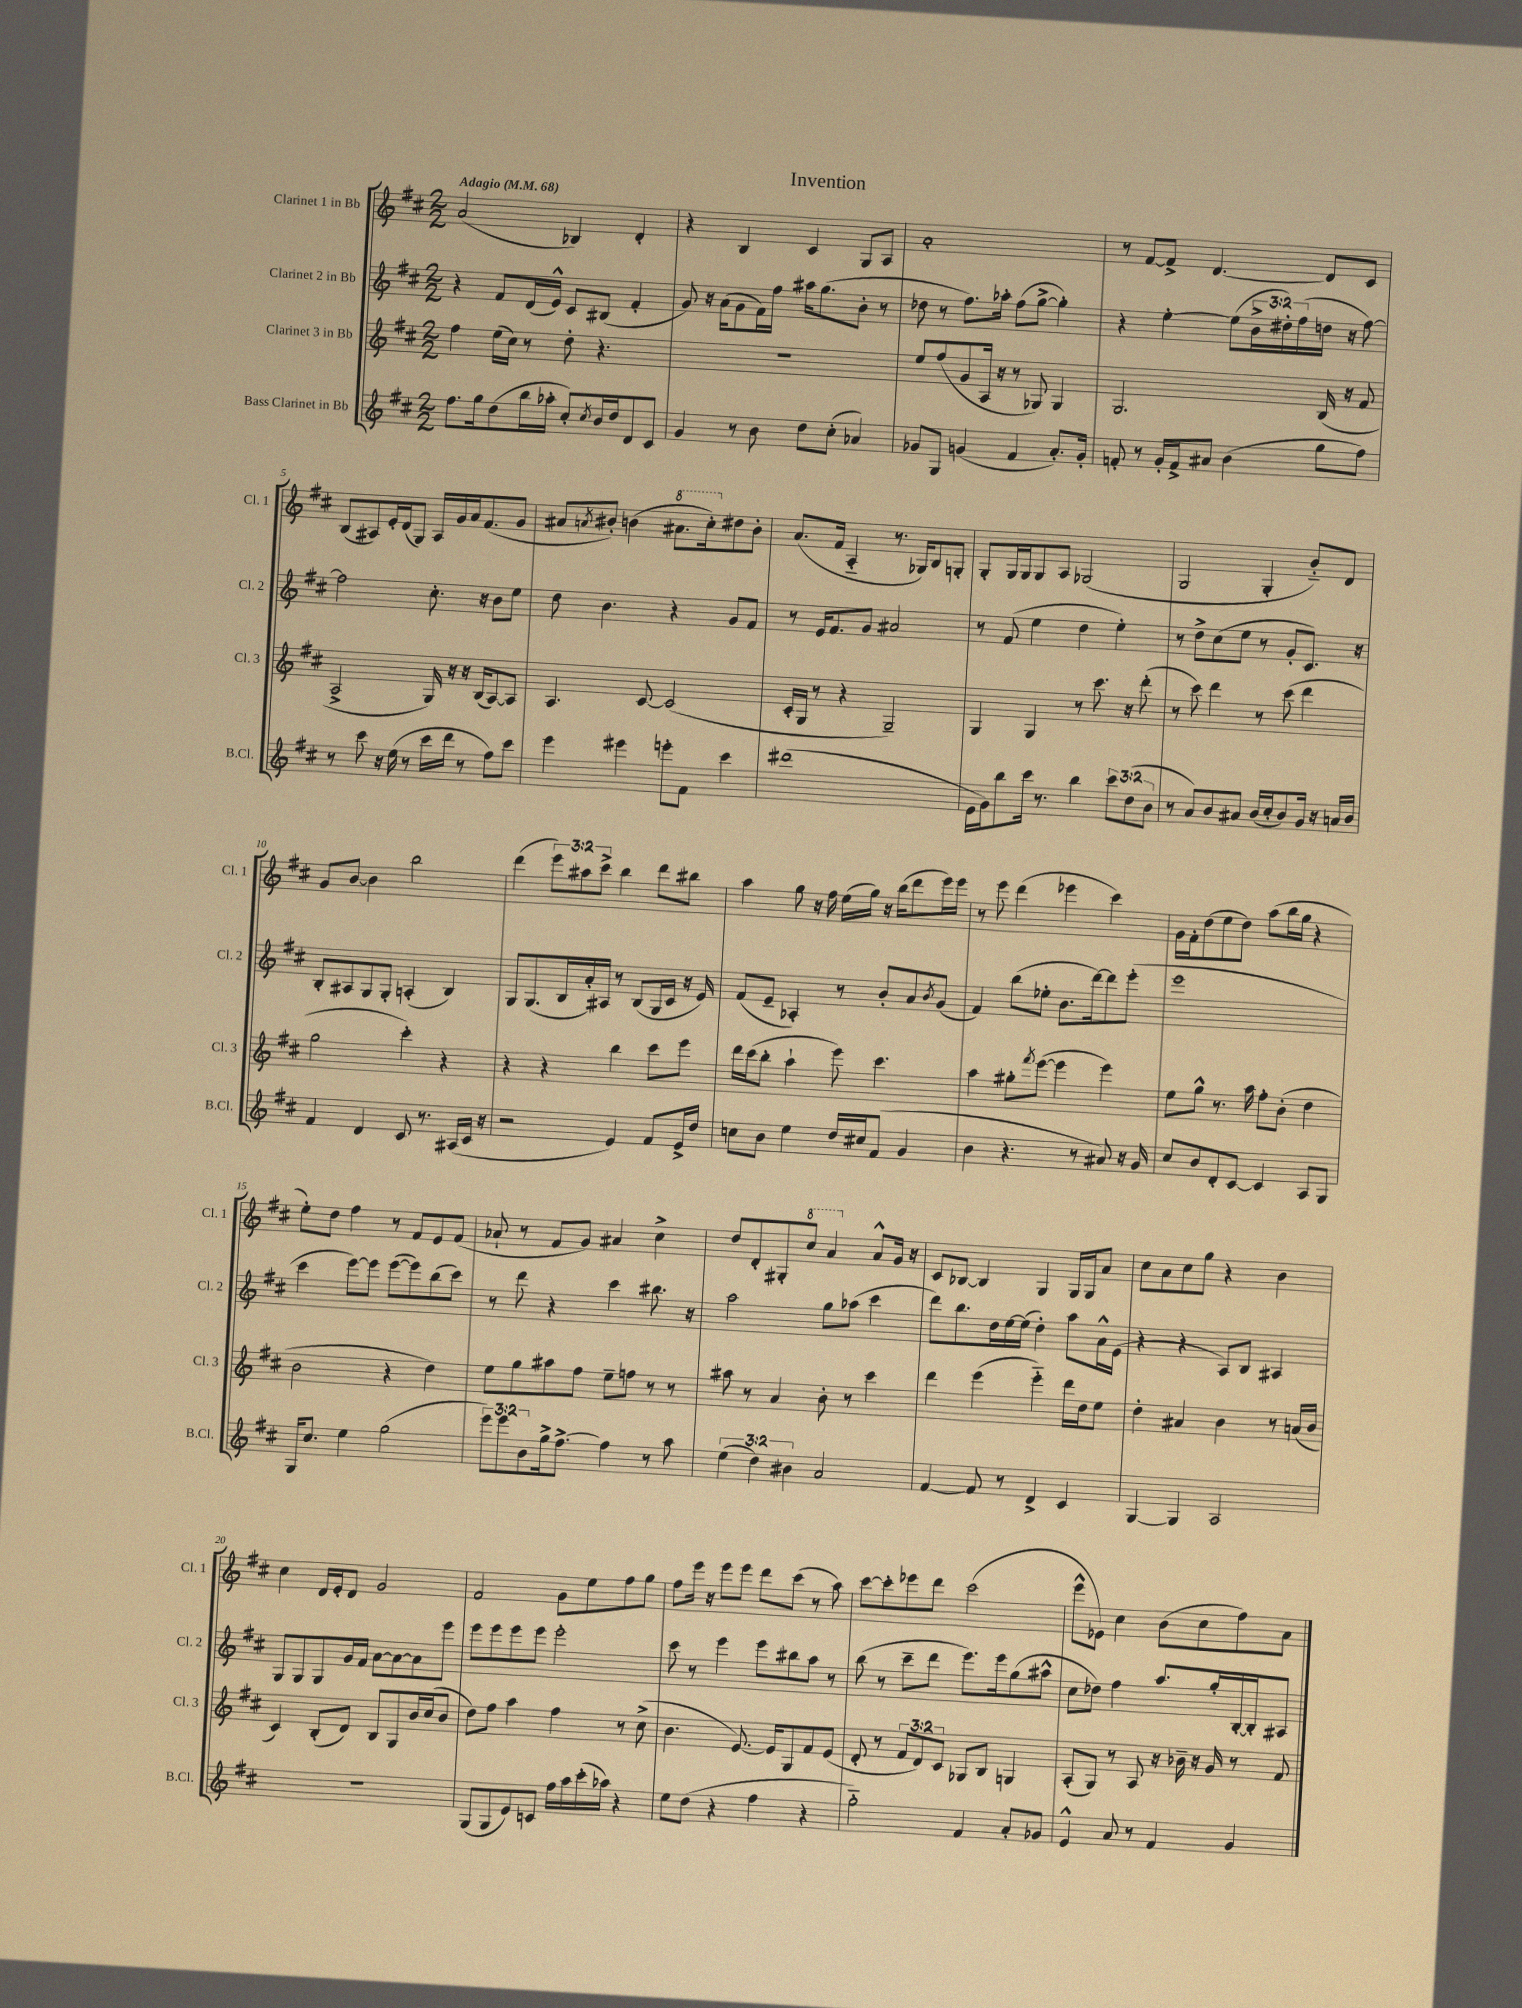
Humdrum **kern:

**kern	**kern	**kern	**kern
*staff4	*staff3	*staff2	*staff1
*clefG2	*clefG2	*clefG2	*clefG2
*k[f#c#]	*k[f#c#]	*k[f#c#]	*k[f#c#]
*M2/2	*M2/2	*M2/2	*M2/2
*MM68	*MM68	*MM68	*MM68
8.ff#\L	4ff#\	4r	(2a/
16gg\k	.	.	.
(8dd\	(16ee\LL	8f#/L	.
.	16cc#\JJ)	.	.
16bb\L	8r	(16d/L	.
16aa-'\JJ	.	16e^^/JJ)	.
8cc#'/L)	8dd'\	8c#/L	4B-/)
8qcc#/	.	.	.
16b/L	4.r	(8B#/J	.
16dd/J	.	.	.
8d/	.	4f#'/	4d'/
8c#/J	.	.	.
=	=	=	=
4g/	1r	8g/)	4r
.	.	16r	.
.	.	(16a\LK	.
8r	.	8g\	4B/
8b\	.	16f#\L)	.
.	.	16ff#\JJ	.
8dd\L	.	16aa#\LK	4c#/
.	.	(8.gg\	.
(8cc#'\J	.	.	.
4a-/)	.	8b'\J	8G/L
.	.	8r	8A/J
=	=	=	=
8g-/L	8ee/L	8dd-\	1a'
8G/J	(8ff#/	8r	.
(4g/	8g/	8.ff#\L)	.
.	16A/Jk	.	.
.	16r	16aa-'\Jk	.
4f#/	8r	(8ff#\L	.
.	8G-/)	[8gg^\J	.
8.a'/L)	4G-/	4gg'\])	.
16g'/Jk	.	.	.
=	=	=	=
8f'/	2.G/	4r	8r
8r	.	.	[8f#/L
16g'/LL	.	[4ee'\	8f#^/]J
16f^/J	.	.	.
8a#/J	.	.	[4.d/
(4b\	.	(8ee\]L	.
.	.	24b^\L	.
.	.	24dd#'\)	.
.	.	(24ff#\	.
8gg\L	(16B/	16dd\JJ	8d/]L
.	16r	16r	.
8ff#\J)	8f#/	[8ff#\)	8c#/J
=	=	=	=
8r	2A^/	2ff#\]	(8B/L
8ccc#\	.	.	8A#/)
16r	.	.	16e'/L
(16ee\	.	.	(16d/J
8r	.	.	8G/J)
16ccc#\LL	16G/)	8.cc#'\	16A#/LL
16ddd\JJ	16r	.	16g/
8r	16r	.	16a/J
.	(16B/LK	16r	(8.f#/
8ff#\L)	[8A/)	8b\L	.
8ccc#\J	8A/]J	8ee\J	8g/J
=	=	=	=
4eee\	4.A/	8dd\	8a#/L
.	.	.	8qa/
.	.	4.b\	8b#'/J)
4eee#\	.	.	(4b\
.	[8c#/	.	.
8eee'\L	(2c#/]	4r	8.aa#\L
8f#\J	.	.	.
.	.	.	16ccc#'\k)
4ccc#\	.	8g/L	8dd#\
.	.	8f#/J	8b'\J
=	=	=	=
(1ddd#	16c#'/LL	8r	(8.a/L
.	16G/JJ	.	.
.	8r	16e/LK	.
.	.	8.f#/	16f#/Jk
.	4r	.	4A'~/
.	.	8g/J	.
.	2G~/)	2a#/	8.r
.	.	.	16G-/LK)
.	.	.	8B/
.	.	.	8G'/J
=	=	=	=
16e\LL	4G/	8r	8G'/L
16g\J)	.	.	.
8bb\	.	(8f#/	16G/L
.	.	.	16G/J
16ccc#\Jk	4G/	4ee\	8G/
8.r	.	.	.
.	.	.	8A/J
4bb\	8r	4dd\	(2G-/
.	8.ccc#\	.	.
12ccc#\L	.	4ee'\)	.
.	16r	.	.
(12dd\	.	.	.
.	(8ddd'\	.	.
12b\J	.	.	.
=	=	=	=
8r	8r	8r	2G/
8a/L)	8ccc#\)	8dd^\L	.
8b/	4ddd\	(8cc#\	.
8a#/J	.	8ee\J	.
(16b/LL	8r	8r	4G'/
16cc#'/J	.	.	.
8b/)	(8ccc#\	8g'/L	.
16g/Jk	4ddd\	8.c#/J)	8b'~/L)
16r	.	.	.
16a/LL	.	.	8d/J
16b/JJ	.	16r	.
=	=	=	=
4f#/	2gg\	8B'/L	8g/L
.	.	8A#/	[8b/J
4d/	.	8G/	4b\]
.	.	8G'/J	.
8c#/	4ccc#'\)	(4A'/	2bb\
8.r	.	.	.
.	4r	4B/)	.
(16A#/LL	.	.	.
16c#/JJ	.	.	.
16r	.	.	.
=	=	=	=
2r	4r	8G/L	(4ddd\
.	.	(8.G/	.
.	4r	.	12eee\L)
.	.	16B/L	.
.	.	.	12aa#\
.	.	16a'/)	.
.	.	.	12ccc#^\J
.	.	16A#/JJ	.
4e/)	4bb\	8r	4bb\
.	.	(8B/L	.
8f#/L	8ccc#\L	16G/L	8ddd\L
.	.	16c#/JJ	.
16e^/L	8eee\J	16r	8bb#\J
16dd/JJ	.	16e/)	.
=	=	=	=
8cc\L	16ddd\LL	(8f#/L	4aa\
.	(16ccc#\J	.	.
8b\J	8bb'\J	8e~/J	.
4ee\	4aa`\	4A-'/)	8gg\
.	.	.	16r
.	.	.	16ff#\
16dd/LL	8eee\)	8r	(16ee\LL
16cc#/J	.	.	16gg\JJ)
(8f#/J	4.ccc#\	8b'/L	16r
.	.	.	(16bb\LK
4g/	.	8a/	8ddd\
.	.	8qb/	.
.	.	(8g/J	16eee\L)
.	.	.	16eee\JJ
=	=	=	=
4b\	4aa\	4f#/)	8r
.	.	.	8eee\
4.r	8gg#'\L	(8bb\L	(4ddd\
.	8qfff#/	.	.
.	([8eee\J	8ee-'\J	.
.	4eee\]	8.b\L	4eee-\
8r	.	.	.
.	.	[16ddd\k)	.
8a#/)	4eee\)	8ddd\]	4ccc#\)
16r	.	(8eee'\J	.
16g/	.	.	.
=	=	=	=
8cc#/L	8ee\L	1eee	16g\LL
.	.	.	16f#'\J
8b/	8gg^^\J	.	(8dd\
8d'/	8.r	.	8ee\
[8c#/J	.	.	8dd\J)
.	16aa\	.	.
4c#/]	8ff#'\L	.	(8aa\L
.	(8b'\J	.	16bb\L
.	.	.	16gg\JJ
8A/L	4dd\	.	4r
8G/J	.	.	.
=	=	=	=
16G/LK	2b\	4ccc#\	8ee'\L)
8.cc#/J	.	.	.
.	.	.	8dd\J
4ee\	.	[8eee\L)	4ff#\
.	.	8eee\]J	.
(2gg\	4r	([8eee\L	8r
.	.	8eee\])	8f#/L
.	4dd\)	(8bb\	8e/
.	.	8ccc#\J)	(8f#/J
=	=	=	=
12eee\L)	8ee\L	8r	8a-`/
12eee\	.	.	.
.	8gg\	8ddd\	8r
12b\	.	.	.
16gg^\k	8aa#\	4r	8f#/L
[8.ff#^\J	.	.	.
.	8ff#\J	.	8g/J)
4ff#\]	8ee~\L	4ccc#\	4a#/
.	8ff\J	.	.
8r	8r	8.bb#\	4cc#^\
8aa\	8r	.	.
.	.	16r	.
=	=	=	=
(6ee\	8aa#\	2aa\	8dd/L
.	8r	.	8d'/
6dd\)	.	.	.
.	4a/	.	8G#'/
6b#\	.	.	.
.	.	.	8ccc#/J
2a/	8b'\	8gg\L	4aa/
.	8r	(8aa-\J	.
.	4ccc#\	4ccc#\	8a^^/L
.	.	.	16g/Jk
.	.	.	16r
=	=	=	=
[4f#/	4ddd\	8ddd\L)	8c#/L
.	.	8.bb\	[8B-/J
8f#/]	(4eee\	.	4B-/]
.	.	16dd\L	.
8r	.	[16ee\	.
.	.	(16ee\]JJ	.
4d^/	4eee'~\)	4dd'\)	4G/
4c#/	16ddd\LL	8aa\L	16G/LL
.	16dd\J	.	16G/J
.	8ee\J	16a^^\L	8a/J
.	.	(16e\JJ	.
=	=	=	=
[4G/	4dd'\	4r	8cc#\L
.	.	.	8a\
4G/]	4a#/	4r	8cc#\
.	.	.	8gg\J
2A/	4b\	8A/L)	4r
.	.	8B/J	.
.	8r	4A#/	4b\
.	(16a/LL	.	.
.	16b/JJ	.	.
=	=	=	=
1r	4c#/)	8G/L	4cc#\
.	.	8G/	.
.	(8B'/L	8G/	16d/LL
.	.	.	16e'/J
.	8d/J)	16g/L	8d/J
.	.	16f#/JJ	.
.	8B/L	[8a\L	2g/
.	8G/	8a\_	.
.	16b/L	8a\]	.
.	(16cc#/J	.	.
.	8b/J	8eee\J	.
=	=	=	=
(8G/L	8dd\L)	8eee\L	2f#/
8G/	8ff#\J	8eee\	.
8e/)	4aa\	8eee\	.
8c/J	.	8eee\J	.
16ff#\LL	4ff#\	2eee'\	8g\L
16aa\	.	.	.
(16ccc#'\	.	.	8ee\
16aa-\JJ)	.	.	.
4r	8r	.	8ff#\
.	(8cc#^\	.	8gg\J
=	=	=	=
8ee\L	4.b\	8ccc#\	8ff#\L
(8dd\J	.	8r	16eee\Jk
.	.	.	16r
4r	.	4eee\	8eee\L
.	[8.e/)	.	8eee\J
4ff#\	.	8eee\L	8ddd\L
.	16e/]LK	.	.
.	8G/	8bb#\	(8ccc#\J
4r	8f#/	8aa\J	8r
.	(8e/J	8r	8aa\)
=	=	=	=
2gg'~\)	8d'/	(8bb\	[8ccc#\L
.	8r	8r	8ccc#'\]
.	12f#/L	8ccc#~\L	8eee-\
.	12d/)	.	.
.	.	8ddd\J	8ddd\J
.	12c#/J	.	.
4f#/	8G-/L	8.eee\L)	(2ccc#\
.	8B/J	.	.
.	.	16eee\k	.
8a'/L	4G/	(8gg\	.
8g-/J	.	8aa#^^\J	.
=	=	=	=
4e^^/	(8A'/L	8cc#\L	8eee^^\L
.	8G/J)	8dd-\J)	8e-\J)
8a/	8r	4ff#\	4cc#\
8r	8A/	.	.
4f#/	16r	8.aa/L	(8b\L
.	16b-~\	.	.
.	16r	.	8cc#\
.	16g/	16gg'/L	.
4g/	8r	[16B'/	8ff#\)
.	.	16B'/]J	.
.	8f#/	8A#/J	8a\J
==	==	==	==
*-	*-	*-	*-
